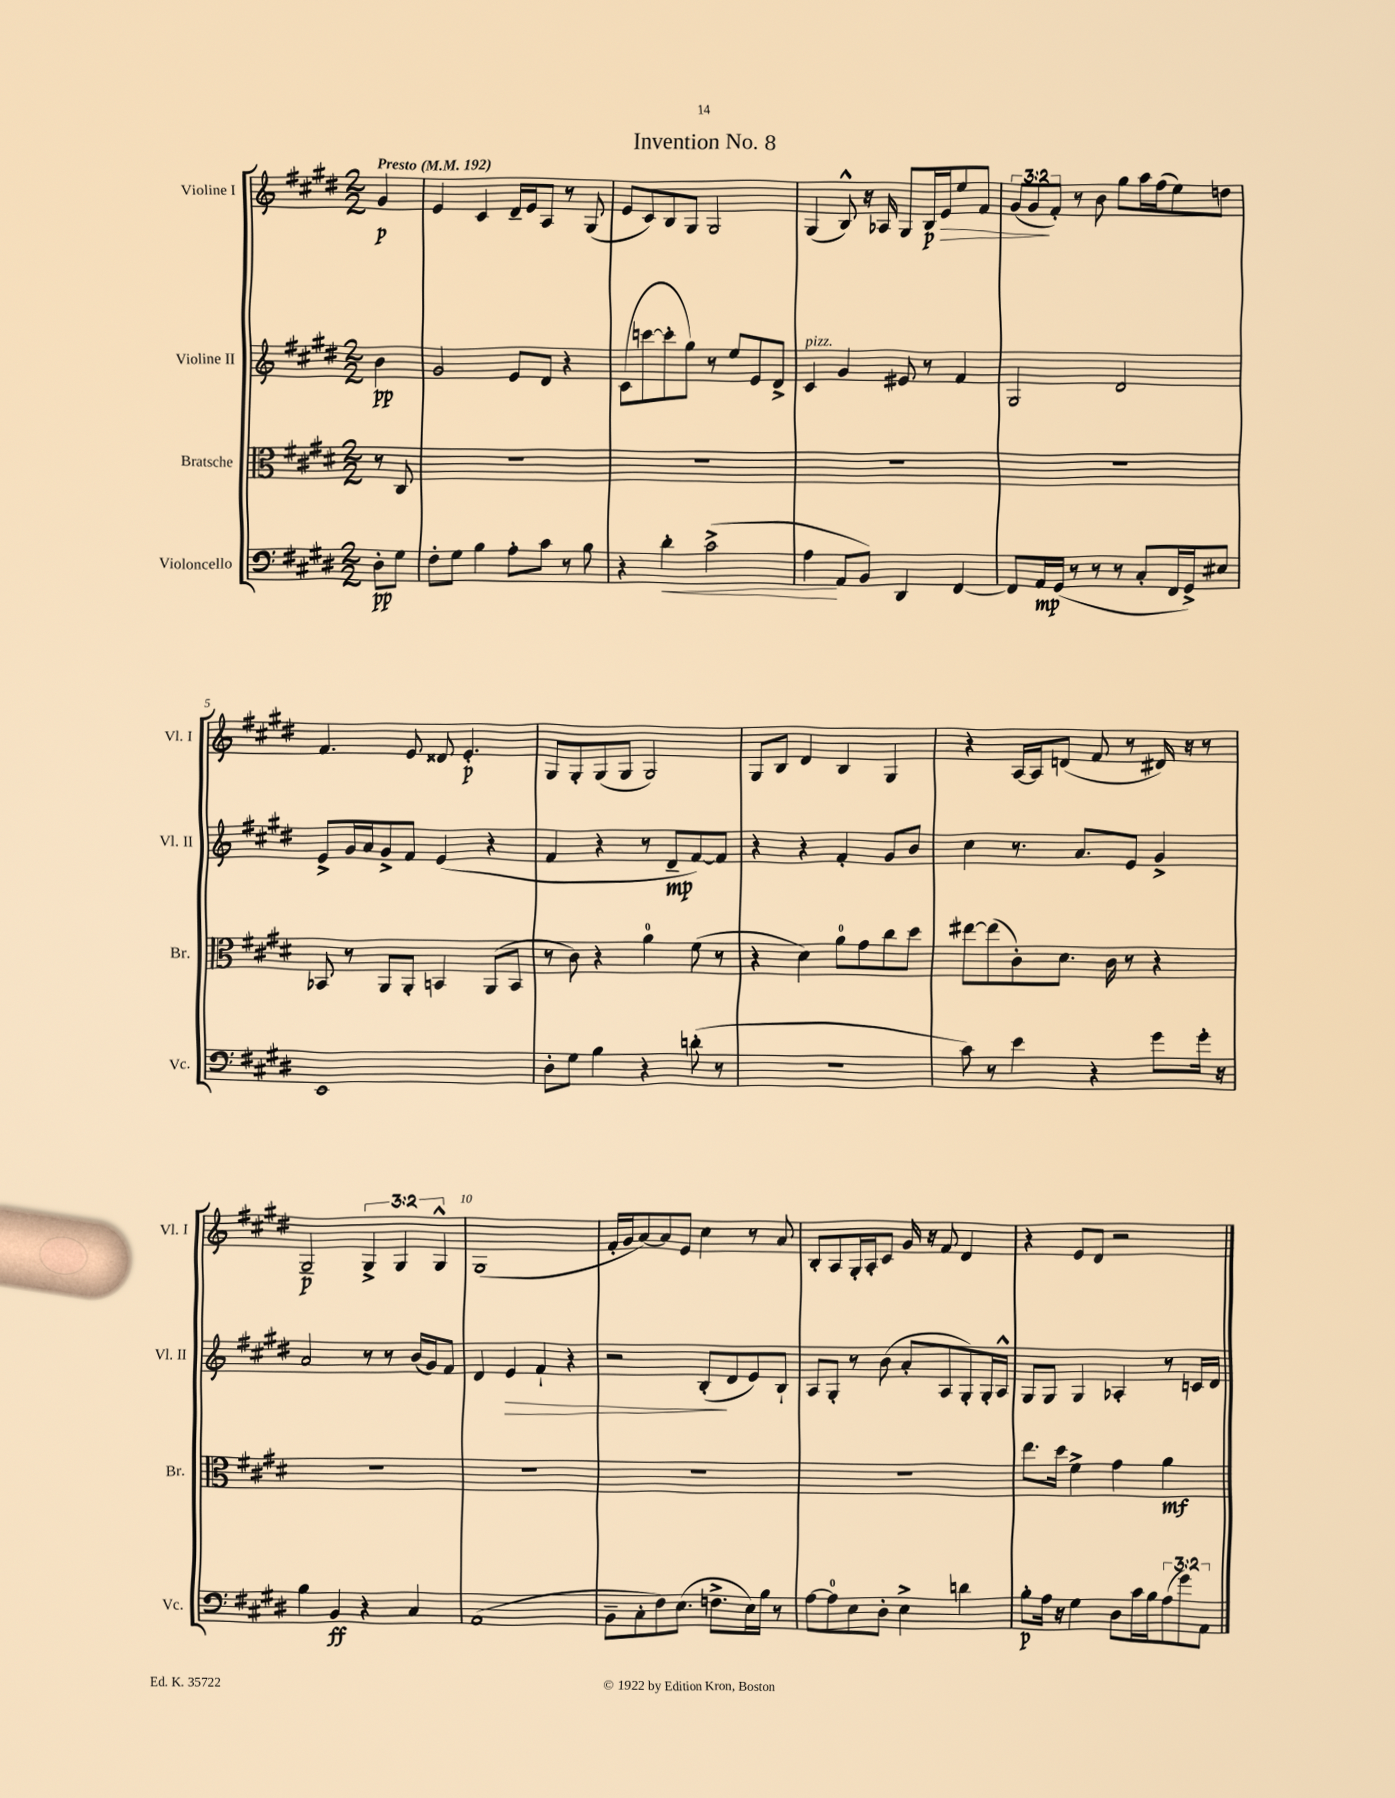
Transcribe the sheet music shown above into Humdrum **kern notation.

**kern	**kern	**kern	**kern
*staff4	*staff3	*staff2	*staff1
*clefF4	*clefC3	*clefG2	*clefG2
*k[f#c#g#d#]	*k[f#c#g#d#]	*k[f#c#g#d#]	*k[f#c#g#d#]
*M2/2	*M2/2	*M2/2	*M2/2
*MM192	*MM192	*MM192	*MM192
8D#'\L	8r	4b\	4g#/
8G#\J	8C#/	.	.
=	=	=	=
8F#'\L	1r	2g#/	4e/
8G#\J	.	.	.
4B\	.	.	4c#/
8A'\L	.	8e/L	16d#~/LL
.	.	.	16e/J
8c#\J	.	8d#/J	8A/J
8r	.	4r	8r
8B\	.	.	(8G#/
=	=	=	=
4r	1r	(8c#\L	8e/L
.	.	[8ccc\	8c#/)
4d#'\	.	8ccc'\]	8B/
.	.	8gg#\J)	8G#/J
(2c#^\	.	8r	2G#/
.	.	8ee/L	.
.	.	8e/	.
.	.	8d#^/J	.
=	=	=	=
4A\	1r	4c#/	(4G#/
8AA/L	.	4g#/	8B^^/)
8BB/J)	.	.	16r
.	.	.	16A-/
4DD#/	.	8e#/	8G#/L
.	.	8r	16B/L
.	.	.	16e/J
[4FF#/	.	4f#/	8ee/
.	.	.	8f#/J
=	=	=	=
8FF#/]L	1r	2G#/	(12g#/L
.	.	.	12g#/
16AA/L	.	.	.
.	.	.	12f#'/J)
(16GG#/JJ	.	.	.
8r	.	.	8r
8r	.	.	8b\
8r	.	2d#/	8gg#\L
8C#'/L	.	.	16aa\L
.	.	.	(16ff#\J
16FF#/L	.	.	8ee\)
16GG#^/J)	.	.	.
8E#/J	.	.	8dd\J
=	=	=	=
1EE	8BB-/	8e^/L	4.f#/
.	8r	16g#/L	.
.	.	16a/J	.
.	8AA/L	8g#^/	.
.	8AA'/J	8f#/J	8e/
.	4BB/	(4e/	8d##/
.	.	.	4.e'/
.	(8AA/L	4r	.
.	8BB/J	.	.
=	=	=	=
8D#'\L	8r	4f#/	8G#/L
8G#\J	8c#\)	.	8G#'/
4B\	4r	4r	(8G#/
.	.	.	8G#/J
4r	4a\	8r	2G#/)
.	.	8d#~/L	.
(8d'\	(8f#\	[8f#/)	.
8r	8r	8f#/]J	.
=	=	=	=
1r	4r	4r	8G#/L
.	.	.	8B/J
.	4d#\)	4r	4d#/
.	8a\L	4f#'/	4B/
.	8g#\	.	.
.	8cc#\	8g#/L	4G#/
.	8dd#\J	8b/J	.
=	=	=	=
8c#\)	[8ee#\L	4cc#\	4r
8r	(8ee#\]	.	.
4e\	8c#'\)	8.r	[16A/LL
.	.	.	16A/]J
.	8.d#\J	.	(8d/J
.	.	8.a/L	.
4r	.	.	8f#/
.	16c#\	.	.
.	8r	8e/J	8r
8g#\L	4r	4g#^/	16d#/)
.	.	.	16r
16g#'\Jk	.	.	8r
16r	.	.	.
=	=	=	=
4B\	1r	2a/	2G#~/
4BB/	.	.	.
4r	.	8r	6G#^/
.	.	8r	.
.	.	.	6G#/
4C#/	.	(16b/LL	.
.	.	16g#/J)	.
.	.	.	6G#^^/
.	.	8f#/J	.
=	=	=	=
(1AA	1r	4d#/	(1G#
.	.	4e/	.
.	.	4f#`/	.
.	.	4r	.
=	=	=	=
8BB~\L	1r	2r	16f#'/LL
.	.	.	16g#/J
8C#'\	.	.	[8a/)
8F#\)	.	.	8a/]
(8.E\J	.	.	8e/J
.	.	(8B'/L	4cc#\
8.F^\L	.	.	.
.	.	8d#/	.
16E\L)	.	8e/)	8r
16B\JJ	.	.	.
8r	.	8B`/J	8a/
=	=	=	=
[8A\L	1r	8A/L	8B'/L
8A\]	.	8G#'/J	8A/
8E\	.	8r	16G#'/L
.	.	.	16A'/J
8D#'\J	.	(8b\	8c#/J
4E^\	.	8a'/L	16g#/
.	.	.	16r
.	.	8A/	8f#/
4d\	.	8G#'/)	4d#/
.	.	16G#'/L	.
.	.	16A^^/JJ	.
=	=	=	=
8B'\L	8.ee\L	8G#/L	4r
16A\Jk	.	8G#/J	.
16r	16dd#\Jk	.	.
4G#\	4f#^\	4G#/	8e/L
.	.	.	8d#/J
8D#\L	4g#\	4A-'/	2r
16c#\L	.	.	.
16B\J	.	.	.
(12A\	4a\	8r	.
12g#\)	.	.	.
.	.	16c/LL	.
12AA\J	.	.	.
.	.	16d#/JJ	.
==	==	==	==
*-	*-	*-	*-
